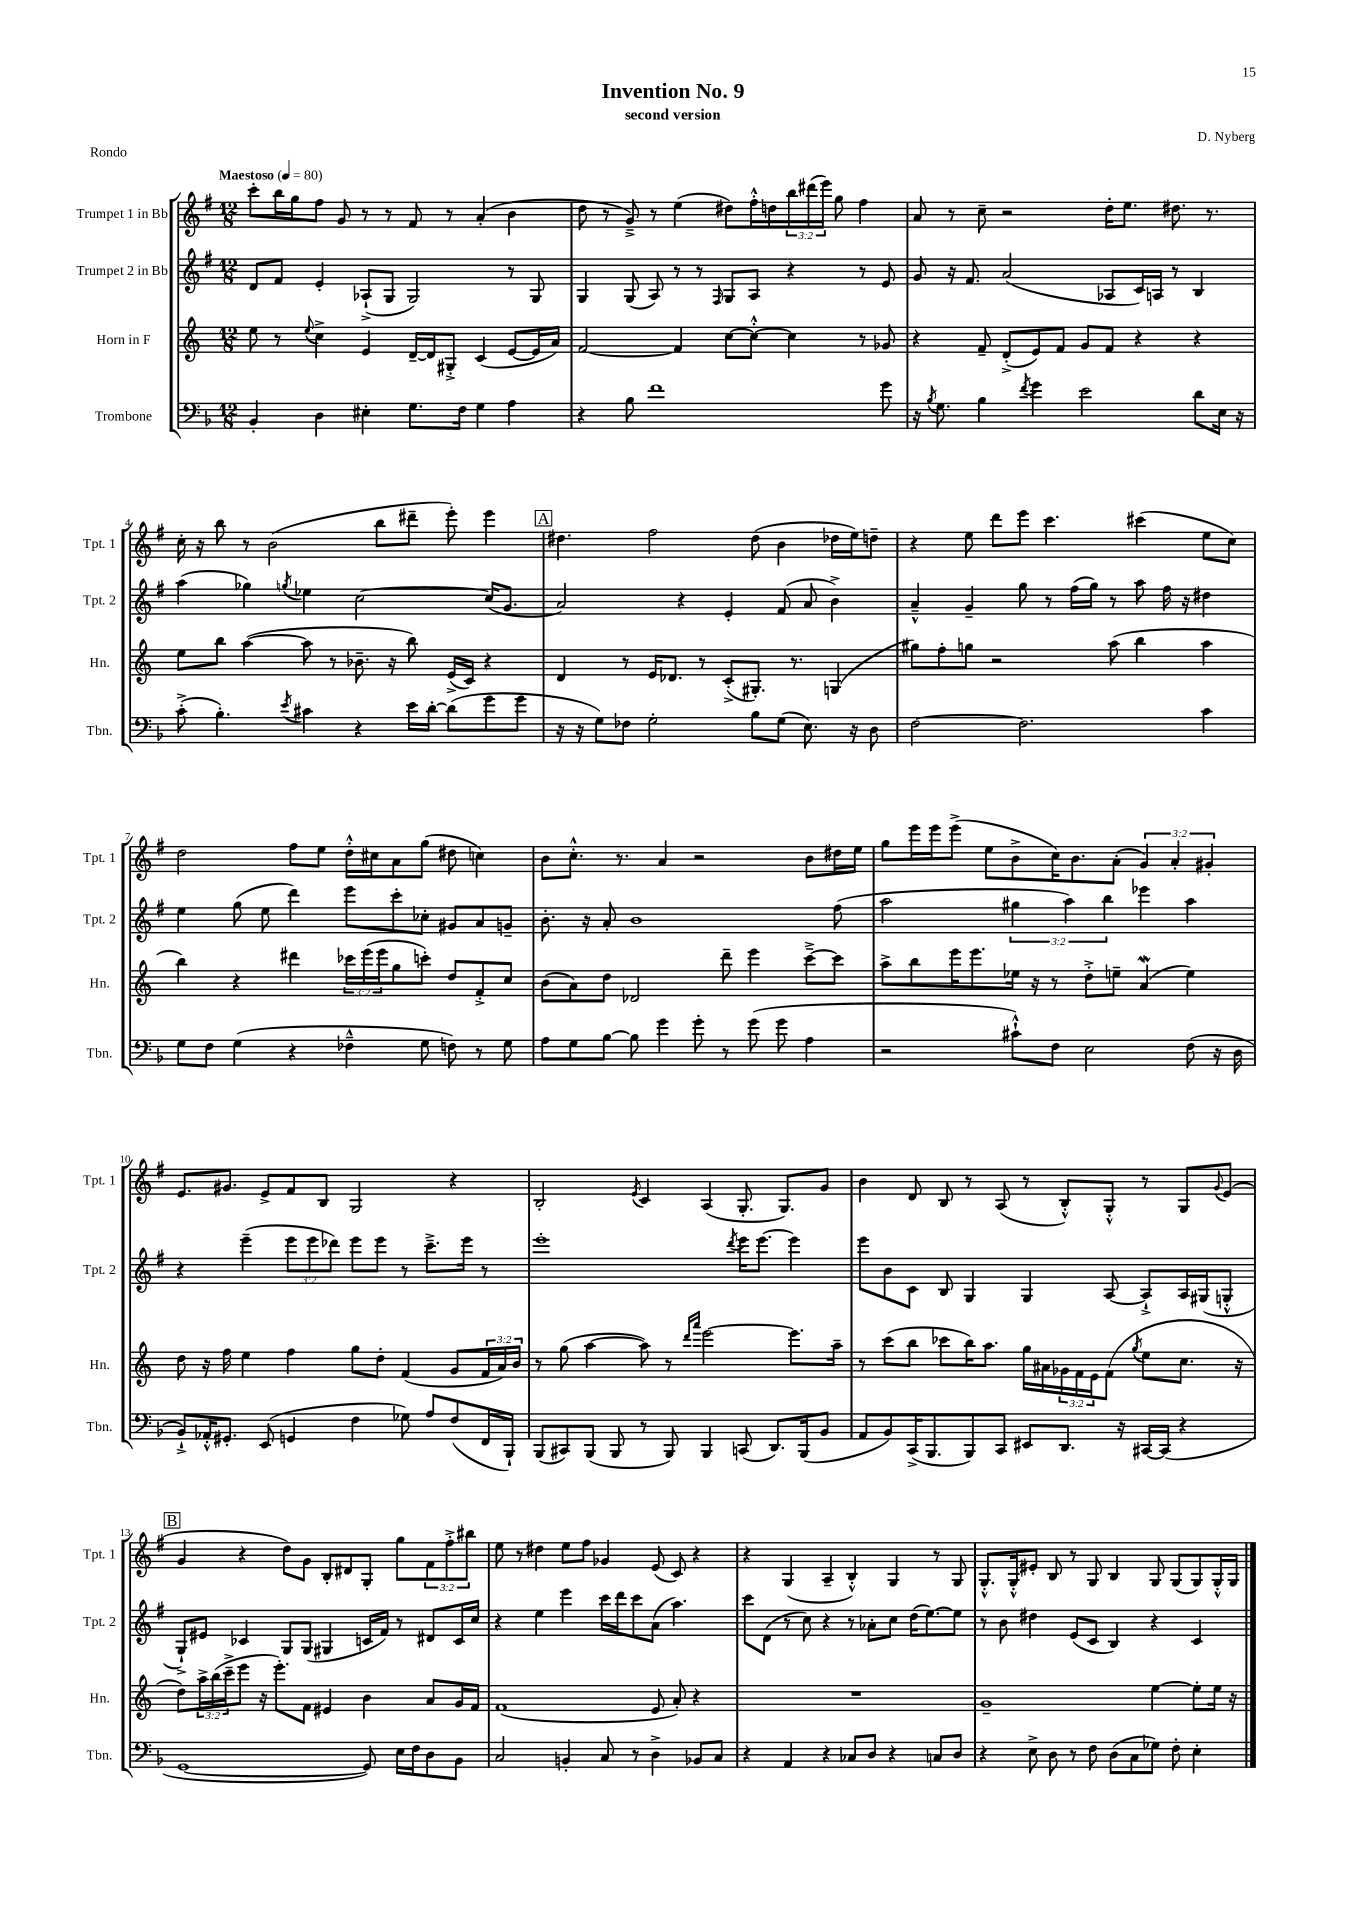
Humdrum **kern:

**kern	**kern	**kern	**kern
*staff4	*staff3	*staff2	*staff1
*clefF4	*clefG2	*clefG2	*clefG2
*k[b-]	*k[]	*k[f#]	*k[f#]
*M12/8	*M12/8	*M12/8	*M12/8
*MM80	*MM80	*MM80	*MM80
4BB-'	8ee	8d	8ccc'
.	8r	8f#	16bb
.	.	.	16gg
.	8qqee	.	.
4D	4cc^	4e'	8ff#
.	.	.	8g
4E#'	4e	(8A-`^	8r
.	.	8G	8r
8.G	[16d~	2G)	8f#
.	16d]	.	.
.	8G#'^	.	8r
16F	.	.	.
4G	(4c	.	(4a'
4A	[8e	8r	4b
.	16e]	8G	.
.	16a)	.	.
=	=	=	=
4r	[2f	4G	8dd
.	.	.	8r
8B-	.	(8G	8g~^)
1f	.	8A)	8r
.	4f]	8r	(4ee
.	.	8r	.
.	.	16qqF#	.
.	[8cc	8G	8dd#)
.	8cc'^^_	8A	16ff#'^^
.	.	.	16dd
.	4cc]	4r	24bb
.	.	.	(24ddd#
.	.	.	24eee)
.	.	.	8gg
.	8r	8r	4ff#
8g	8g-	8e	.
=	=	=	=
16r	4r	8g	8a
8qB-	.	.	.
8.G	.	.	.
.	.	16r	8r
.	.	8.f#	.
4B-	8f~	.	8cc~
.	(8d'^	(2a	2r
8qf	.	.	.
4g	8e)	.	.
.	8f	.	.
2e	8g	.	.
.	8f	8A-	16dd'
.	.	.	8.ee
.	4r	16c)	.
.	.	16A	.
.	.	8r	8.dd#
8d	4r	4B	.
.	.	.	8.r
16E	.	.	.
16r	.	.	.
=	=	=	=
(8c'^	8ee	(4aa	16cc'
.	.	.	16r
4.B-')	8bb	.	8bb
.	([4aa	4gg-)	8r
.	.	.	(2b
8qe	.	8qgg	.
4c#	8aa]	4ee-	.
.	8r	.	.
4r	8.b-~	[2cc	.
.	.	.	8bb
.	16r	.	.
16e	8bb)	.	8ddd#~
[16d'	.	.	.
(8d]	(16e^	.	8eee')
.	16c)	.	.
8g	4r	(16cc]	4eee
.	.	8.g	.
8g	.	.	.
=	=	=	=
16r	4d	2a)	4.dd#
16r	.	.	.
8G)	.	.	.
8F-	8r	.	.
2G'	16e	.	2ff#
.	8.d-	.	.
.	.	4r	.
.	8r	.	.
.	(8c'^	4e'	.
8B-	8.G#')	.	(8dd#
(8G	.	(8f#	4b
.	8.r	.	.
8.E)	.	8a	.
.	(4G	4b^)	16dd-
16r	.	.	16ee)
8D	.	.	8dd~
=	=	=	=
[2F	8gg#)	4a~^^	4r
.	8ff'	.	.
.	8gg	4g~	8ee
.	2r	.	8ddd
2.F]	.	8gg	8eee
.	.	8r	4.ccc
.	.	(16ff#	.
.	.	16gg)	.
.	(8aa	8r	.
.	4bb	8aa	(4ccc#
.	.	16ff#	.
.	.	16r	.
4c	4aa	4dd#	8ee
.	.	.	8cc)
=	=	=	=
8G	4bb)	4ee	2dd
8F	.	.	.
(4G	4r	(8gg	.
.	.	8ee	.
4r	4ddd#	4ddd)	8ff#
.	.	.	8ee
4F-~^^	24ccc-	8eee	16dd'^^
.	(24eee	.	.
.	.	.	16cc#
.	24eee	.	.
.	8gg	8ccc'	8a
8G	8ccc')	8cc-'	(8gg
8F)	8dd	8g#	8dd#
8r	8f'^	8a	4cc)
8G	8cc	8g~	.
=	=	=	=
8A	(8b	8.b'	8b
8G	8a)	.	8.cc'^^
.	.	16r	.
[8B-	8dd	8a'	.
.	.	.	8.r
8B-]	2d-	1b	.
4g	.	.	4a
8g'	.	.	2r
8r	8ddd~	.	.
(8g	4eee	.	.
8g	.	.	.
4A	[8ccc~^	.	8b
.	8ccc]	(8ff#	16dd#
.	.	.	16ee
=	=	=	=
2r	8aa^	2aa	8gg
.	8bb	.	16eee
.	.	.	16eee
.	16eee	.	(8eee^
.	8.eee	.	.
.	.	.	8ee
8c#`^^)	16ee-	6gg#	8b^
.	16r	.	.
8F	8r	.	16cc)
.	.	6aa)	.
.	.	.	8.b
2E	8dd'^	.	.
.	.	6bb	.
.	8ee~	.	(8a'
.	(4a	4eee-	6g)
.	.	.	6a'
(8F	4ee)	4aa	.
.	.	.	6g#'
16r	.	.	.
16D	.	.	.
=	=	=	=
8BB-`^)	8dd	4r	8.e
16AA-'^^	16r	.	.
8.GG#'	16ff	.	8.g#
.	4ee	(4eee~	.
(8EE	.	.	8e^
4GG	4ff	12eee	8f#
.	.	12eee	.
.	.	.	8B
.	.	12ddd-)	.
4F	8gg	8eee	2G
.	8dd'	8eee	.
8G-)	(4f	8r	.
8A	.	8.ccc~^	.
(8F	8g	.	4r
.	.	16eee	.
16FF	24f	8r	.
.	24a)	.	.
16BBB-`)	.	.	.
.	24b	.	.
=	=	=	=
(8BBB-	8r	1eee'	2B'
8CC#)	(8gg	.	.
(8BBB-	[4aa	.	.
8BBB-	.	.	.
.	.	.	8qe
8r	8aa])	.	4c
8BBB-)	8r	.	.
.	16qqddd	.	.
.	16qqaaa	.	.
4BBB-	[2eee	.	(4A
.	.	8qddd	.
(8CC	.	16eee	8.G'
.	.	[8.eee	.
8.DD)	.	.	.
.	.	.	8.G)
.	8.eee]	4eee]	.
(16BBB-	.	.	.
8BB-	.	.	8g
.	16aa~	.	.
=	=	=	=
8AA	8r	8eee	4b
8BB-)	(8ccc	8b	.
(16CC^	8bb	8c	8d
8.BBB-	.	.	.
.	8ccc-	8B	8B
8BBB-)	16bb)	4G	8r
.	8.aa	.	.
8CC	.	.	(8A
8EE#	16gg	4G	8r
.	16a#	.	.
8.DD	24g-	.	8B'^^)
.	24f	.	.
.	24e	.	.
.	(8f	[8A	8G'^^
16r	.	.	.
.	8qgg	.	.
[16CC#	8ee	8A`^]	8r
(16CC#]	.	.	.
4r	8.cc	16A	8G
.	.	(16G#	.
.	.	.	8qqg
.	.	8G'^^	(8e
.	16r	.	.
=	=	=	=
[1GG	8dd)	8G`^)	4g
.	24aa^	8e#	.
.	(24bb	.	.
.	24ccc~^	.	.
.	8eee	4c-	4r
.	16r	.	.
.	8.eee')	.	.
.	.	8G	8dd)
.	8f	(8G	8g
.	4e#	4G#	8B'
.	.	.	8d#
8GG])	4b	16c	8G'
.	.	16f#)	.
16E	.	8r	8gg
16F	.	.	.
8D	8a	8d#	12f#
.	.	.	12ff#'^
8BB-	16g	16c	.
.	.	.	12bb#
.	16f	16cc	.
=	=	=	=
2C	(1f	4r	8ee
.	.	.	8r
.	.	4ee	4dd#
4BB'	.	4eee	8ee
.	.	.	8ff#
8C	.	16ccc	4g-
.	.	16ddd	.
8r	.	8ccc	.
4D^	8e	(8a	(8e
.	8a')	4.aa)	8c)
8BB-	4r	.	4r
8C	.	.	.
=	=	=	=
4r	1.r	8ccc	4r
.	.	(8d	.
4AA	.	8r	(4G
.	.	8cc)	.
4r	.	4r	4A~
8C-	.	8r	4B'^^)
8D	.	8a-'	.
4r	.	8cc	4G
.	.	(16dd	.
.	.	[8.ee)	.
8C	.	.	8r
8D	.	8ee]	8G
=	=	=	=
4r	1g~	8r	8.G'^^
.	.	8b	.
.	.	.	16G'^^
8E^	.	4dd#	8e#'
8D	.	.	8B
8r	.	(8e	8r
8F	.	8c	8G
(8D	.	4B)	4B
8C	.	.	.
8G-)	[4ee	4r	8G
8F'	.	.	(8G
4E'	8ee']	4c	8G)
.	16ee	.	16G'^^
.	16r	.	16G
==	==	==	==
*-	*-	*-	*-
